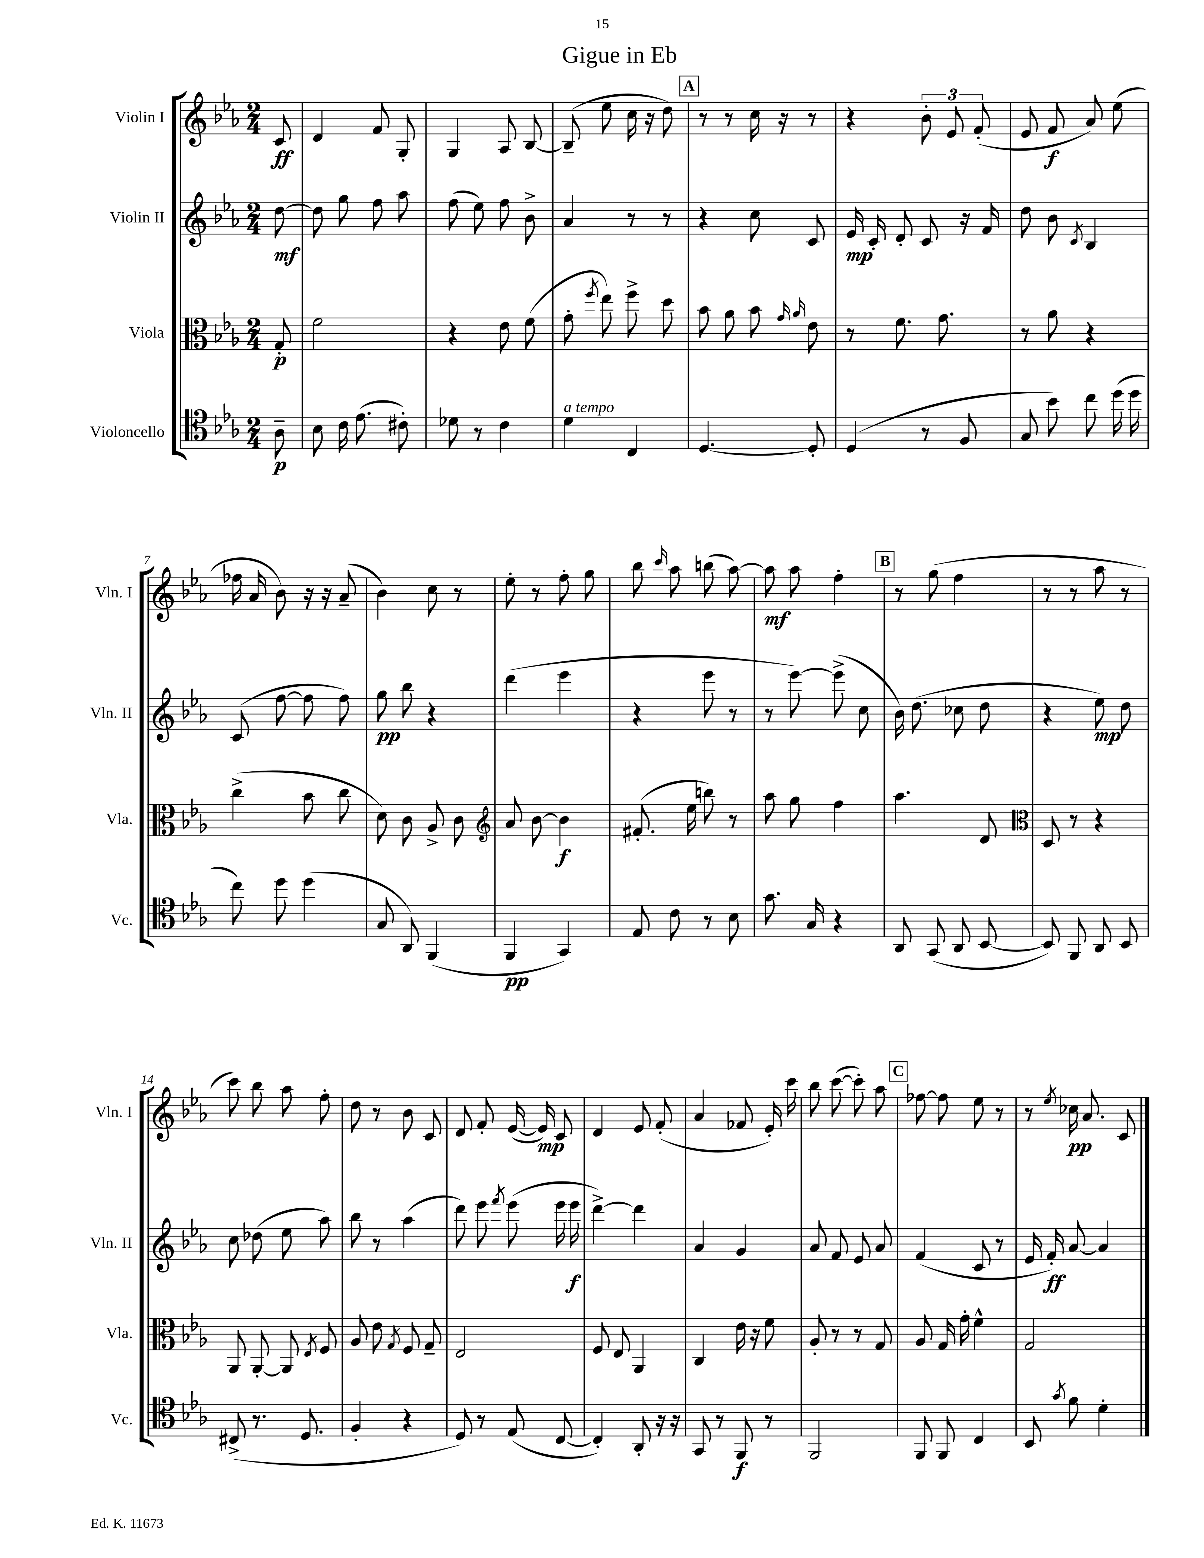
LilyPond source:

\header { title = "Gigue in Eb" }
<<
\new StaffGroup <<
\new Staff = "s0" \with { instrumentName = "Violin I" shortInstrumentName = "Vln. I" } {
    \clef treble \key ees \major \numericTimeSignature \time 2/4 \partial 8
    \autoBeamOff c'8\ff |
    d'4 f'8 g8-. |
    g4 aes8 bes8~ |
    bes8--( ees''8 c''16 r16 d''8) |
    \mark \markup { \box "A" } r8 r8 c''16 r16 r8 |
    r4 \tuplet 3/2 { bes'8-. ees'8 f'8-.( } |
    ees'8 f'8\f aes'8) ees''8( |
    fes''16 aes'16 bes'8) r16 r16 aes'8--( |
    bes'4) c''8 r8 |
    ees''8-. r8 f''8-. g''8 |
    bes''8 \grace { c'''16 } aes''8 b''8( aes''8~) |
    aes''8\mf aes''8 f''4-. |
    \mark \markup { \box "B" } r8 g''8( f''4 |
    r8 r8 aes''8 r8 |
    c'''8) bes''8 aes''8 f''8-. |
    d''8 r8 bes'8 c'8 |
    d'8 f'8-. ees'16~( ees'16\mp) c'8 |
    d'4 ees'8 f'8-.( |
    aes'4 fes'8 ees'16-.) c'''16 |
    bes''8 c'''8~( c'''8-.) aes''8 |
    \mark \markup { \box "C" } fes''8~ fes''8 ees''8 r8 |
    r8 \acciaccatura { ees''8 } ces''16\pp aes'8. c'8 \bar "|." |
}
\new Staff = "s1" \with { instrumentName = "Violin II" shortInstrumentName = "Vln. II" } {
    \clef treble \key ees \major \numericTimeSignature \time 2/4 \partial 8
    \autoBeamOff d''8~\mf |
    d''8 g''8 f''8 aes''8 |
    f''8( ees''8) f''8 bes'8-> |
    aes'4 r8 r8 |
    \mark \markup { \box "A" } r4 c''8 c'8 |
    ees'16\mp c'16-. d'8-. c'8 r16 f'16 |
    d''8 bes'8 \acciaccatura { c'8 } bes4 |
    c'8( f''8~ f''8 f''8) |
    g''8\pp bes''8 r4 |
    d'''4( ees'''4 |
    r4 ees'''8 r8 |
    r8 ees'''8~) ees'''8->( c''8 |
    \mark \markup { \box "B" } bes'16) d''8.( ces''8 d''8 |
    r4 ees''8\mp) d''8 |
    c''8 des''8( ees''8 aes''8) |
    bes''8 r8 aes''4( |
    d'''8) ees'''8 \acciaccatura { f'''8 } ees'''8( ees'''16 ees'''16\f |
    d'''4~->) d'''4 |
    aes'4 g'4 |
    aes'8 f'8 ees'8 aes'8 |
    \mark \markup { \box "C" } f'4( c'8 r8 |
    ees'16 f'16-.\ff) aes'8~ aes'4 \bar "|." |
}
\new Staff = "s2" \with { instrumentName = "Viola" shortInstrumentName = "Vla." } {
    \clef alto \key ees \major \numericTimeSignature \time 2/4 \partial 8
    \autoBeamOff g8-.\p |
    f'2 |
    r4 ees'8 f'8( |
    g'8-. \acciaccatura { f''8 } ees''8) f''8-> d''8 |
    \mark \markup { \box "A" } bes'8 aes'8 bes'8 \grace { g'16 aes'16 } ees'8 |
    r8 f'8. g'8. |
    r8 aes'8 r4 |
    c''4->( bes'8 c''8 |
    d'8) c'8 aes8-> c'8 |
    \clef treble aes'8 bes'8~ bes'4\f |
    fis'8.-.( ees''16 b''8) r8 |
    aes''8 g''8 f''4 |
    \mark \markup { \box "B" } aes''4. d'8 |
    \clef alto d8 r8 r4 |
    aes,8 aes,8~-. aes,8 \acciaccatura { ees8 } f8 |
    aes8 ees'8 \acciaccatura { g8 } f8 g8-- |
    ees2 |
    f8 ees8 aes,4 |
    c4 ees'16 r16 f'8 |
    aes8-. r8 r8 g8 |
    \mark \markup { \box "C" } aes8 g16 g'16-. f'4-^ |
    g2 \bar "|." |
}
\new Staff = "s3" \with { instrumentName = "Violoncello" shortInstrumentName = "Vc." } {
    \clef tenor \key ees \major \numericTimeSignature \time 2/4 \partial 8
    \autoBeamOff aes8--\p |
    bes8 c'16 ees'8.( cis'8-.) |
    des'8 r8 c'4 |
    d'4^\markup { \italic "a tempo" } c4 |
    \mark \markup { \box "A" } d4.~ d8-. |
    d4( r8 f8 |
    g8 bes'8) c''8 d''16( d''16 |
    c''8) d''8 d''4( |
    g8 aes,8) f,4( |
    f,4\pp g,4) |
    ees8 c'8 r8 bes8 |
    g'8. g16 r4 |
    \mark \markup { \box "B" } aes,8 g,8( aes,8 bes,8~ |
    bes,8) f,8 aes,8 bes,8 |
    cis8->( r8. d8. |
    f4-. r4 |
    d8) r8 ees8( c8~ |
    c4-.) aes,8-. r16 r16 |
    g,8 r8 f,8\f r8 |
    f,2 |
    \mark \markup { \box "C" } f,8 f,8 c4 |
    bes,8 \acciaccatura { g'8 } f'8 d'4-. \bar "|." |
}
>>
>>
